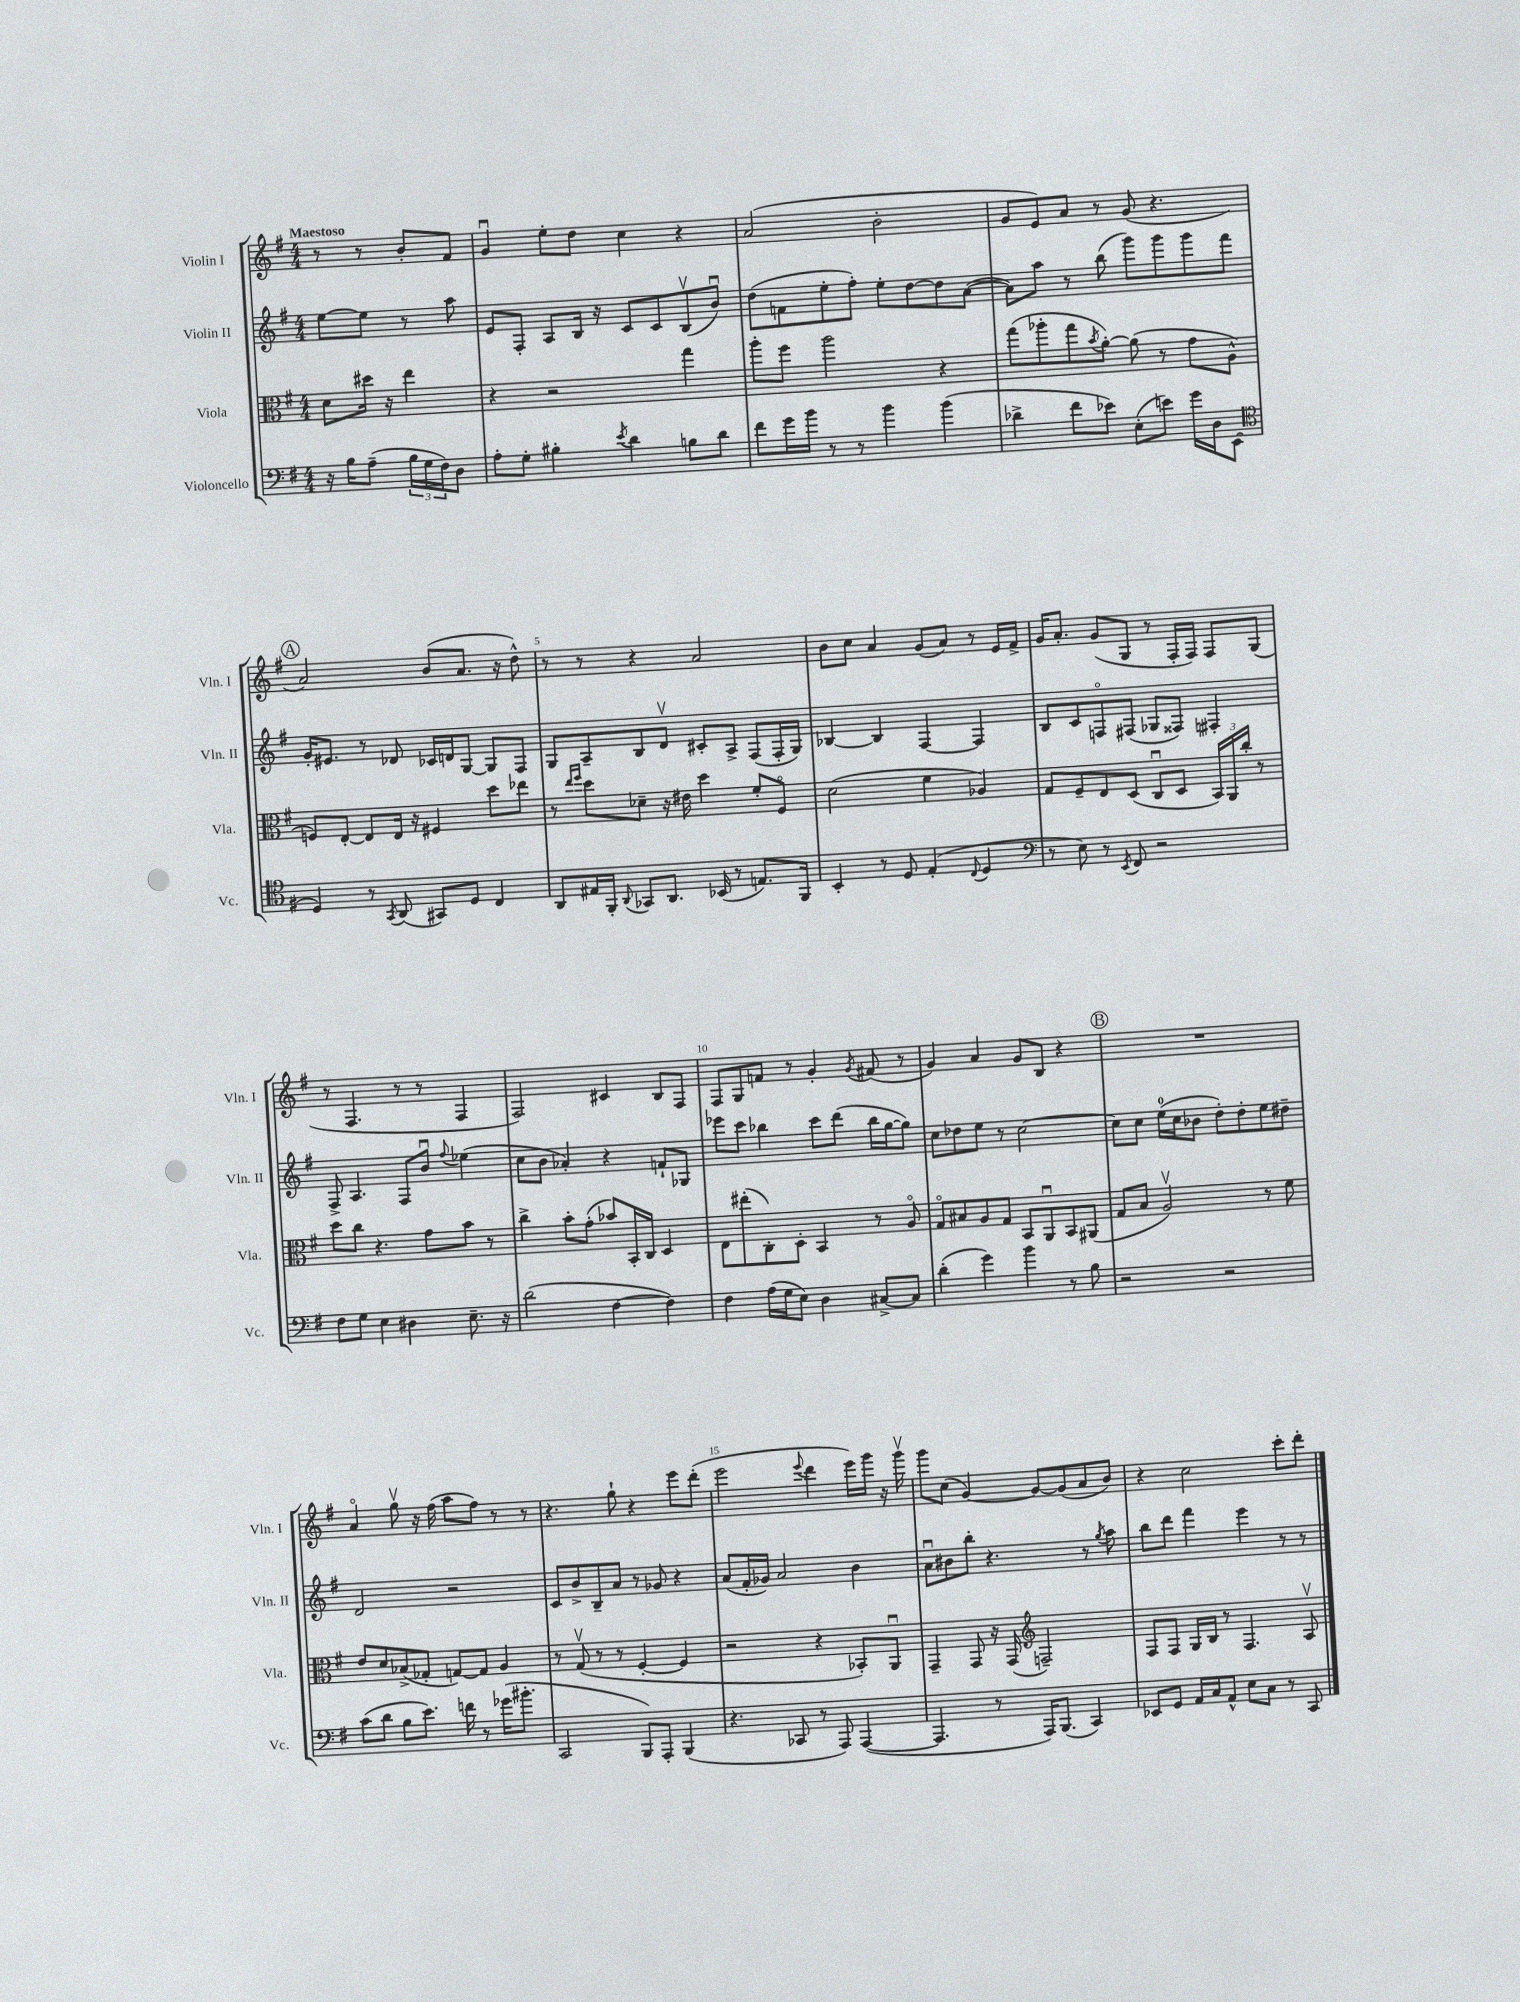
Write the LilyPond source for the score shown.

<<
\new StaffGroup <<
\new Staff = "s0" \with { instrumentName = "Violin I" shortInstrumentName = "Vln. I" } {
    \clef treble \key g \major \numericTimeSignature \time 4/4 \partial 2 \tempo "Maestoso"
    r8 r8 b'8-. fis'8 |
    g'4\downbow e''8-. d''8 c''4 r4 |
    a'2( b'2-. |
    g'8 e'8) a'8 r8 g'8( r4. |
    \mark \markup { \circle "A" } a'2) b'8( a'8. r16 d''8-^) |
    r8 r8 r4 a'2 |
    b'8 c''8 a'4 g'8( a'8) r8 e'16 fis'16-> |
    g'16 a'8.-. g'8( g8 r8 fis16-. fis16) fis8 g8( |
    r8 fis4. r8 r8 fis4 |
    fis2) cis'4 b8 fis8 |
    fis8 g8 f'8 r8 g'4-. \acciaccatura { g'8 } fis'8( r8 |
    g'4) a'4 g'8 b8 r4 |
    \mark \markup { \circle "B" } R1 |
    a'4\flageolet g''8\upbow r16 fis''16( a''8 fis''8) r8 r8 |
    r4. g''8-! r4 e'''8 d'''8-.( |
    e'''2 \appoggiatura { e'''8 } d'''4 e'''16) g'''16 r16 g'''16\upbow |
    g'''8 c''8( g'4~) g'8~ g'8( a'8 b'8) |
    r4 c''2 c'''8-. d'''8-. \bar "|." |
}
\new Staff = "s1" \with { instrumentName = "Violin II" shortInstrumentName = "Vln. II" } {
    \clef treble \key g \major \numericTimeSignature \time 4/4 \partial 2
    e''8~ e''8 r8 a''8 |
    e'8 fis8-. a8 b16 r16 c'8 c'8 b8\upbow( b'8\downbow) |
    d''8( f'8 e''8-. fis''8-.) e''8-. d''8~ d''8 a'8~( |
    a'8) a''8 r8 b''8( g'''8) g'''8 g'''8 fis'''8 |
    \mark \markup { \circle "A" } g'16-. eis'8. r8 des'8 ces'16 d'16 g8~ g8 fis8 |
    g8 a8-- b8 d'8\upbow cis'8-. a8-> fis8( fis16-. g16) |
    bes4~ bes4 fis4~ fis4 |
    b8 c'8 f8\flageolet fis8( ges8 fisis8) fis4-. |
    fis8-> a4. fis8 b'8\downbow \appoggiatura { fis''8 } ees''4( |
    c''8 b'8 aes'4-.) r4 f'8-! ges8 |
    ees'''8 c'''8 bes''4 c'''8 d'''8( bes''16 g''16~ g''8) |
    c''8 des''8 e''8 r8 c''2~ |
    \mark \markup { \circle "B" } c''8 c''8 e''16-0( c''16 bes'8 d''8-.) d''8-. e''8 dis''8-- |
    d'2 r2 |
    c'8 b'8-> b8-- a'8 r8 ges'8 r4 |
    a'8( fis'16-. ges'16) a'2 b'4 |
    a'8\downbow bis'8 b''8-. r4. r8 \acciaccatura { g''8 } a''8 |
    b''8 d'''8 fis'''4 e'''4 r8 r8 \bar "|." |
}
\new Staff = "s2" \with { instrumentName = "Viola" shortInstrumentName = "Vla." } {
    \clef alto \key g \major \numericTimeSignature \time 4/4 \partial 2
    d'8 dis''16 r16 e''4 |
    r4 r2 g''4 |
    a''8-. fis''8 a''2 r4 |
    g''8( aes''8-. g''8 \acciaccatura { b'8 } a'8~-.) a'8( r8 g'8 a8-^ |
    \mark \markup { \circle "A" } f8) e8~-. e8 e16 r16 fis4 d''8 ees''8 |
    r8 \grace { e''16 fis''16 } d''8 des'8-- r16 eis'16 d''4 fis'8-. fis8\flageolet |
    d'2( fis'4 aes4) |
    g8 fis8-- e8 d8( c8\downbow d8 \tuplet 3/2 { b,16) a,16 c''16-. } r8 |
    d''8 c''8 r4. g'8 b'8 r8 |
    c''4-> b'8-. g'8-.( bes'8) b,16-. c16 d4 |
    e8 eis''8-.( c8-.) d8-. b,4 r8 a8\flageolet |
    g8\flageolet bis8 a8 g8 b,8 a,8\downbow b,8 ais,8( |
    \mark \markup { \circle "B" } g8 b8 a2\upbow) r8 fis'8 |
    e'8 d'8 bes8->( ges8-. g8~) g8 a4 |
    r8 g8\upbow( r8 r8 fis4~-. fis4 |
    r2 r4 bes,8-.) a,8\downbow |
    g,4-- g,8 r16 g,16( \clef treble f2--) |
    fis8 fis8 g16 b16 r8 fis4. a8\upbow \bar "|." |
}
\new Staff = "s3" \with { instrumentName = "Violoncello" shortInstrumentName = "Vc." } {
    \clef bass \key g \major \numericTimeSignature \time 4/4 \partial 2
    r16 b16 a8--( \tuplet 3/2 { b16 g16 fis16) } d8 |
    a8-. g8-. bis4-. \acciaccatura { e'8 } d'4 b8 d'8 |
    fis'8 g'16 b'16 r8 r8 b'4 b'4( |
    des'4-> fis'8 ees'8) e8-.( e'8) g'16 d16 e,8( |
    \mark \markup { \circle "A" } \clef tenor d4) r8 \acciaccatura { g,8 } a,8( gis,8) d8 c4 |
    a,8 eis16 fis,16-. \appoggiatura { a,8 } ges,8 a,8. bes,16( r8 e8.) fis,16 |
    b,4-. r8 d8 e4-.( \appoggiatura { c8 } d4 |
    \clef bass r8 e8) r8 \acciaccatura { e,8 } fis,8 r2 |
    fis8 g8 e4 dis4 e8.-- r16 |
    d'2( fis4~ fis4) |
    fis4 a16( g16 e8) d4 cis8~-> cis8 |
    d'4-.( g'4) b'4 r8 b8 |
    \mark \markup { \circle "B" } r2 r2 |
    c'8( d'8 b8 e'8.) f'16 r8 ges'16( bis'8.-. |
    c,2 b,,8) a,,8-. b,,4( |
    r4. ces,8 r8 a,,8) a,,4~( |
    a,,4. r8 a,,16) b,,8.( c,4) |
    ees,8 g,8 a,16 c16 a,8-^ e8 c8 r8 c,8 \bar "|." |
}
>>
>>
\layout { \context { \Score \override BarNumber.break-visibility = ##(#f #t #t) barNumberVisibility = #(every-nth-bar-number-visible 5) } }
